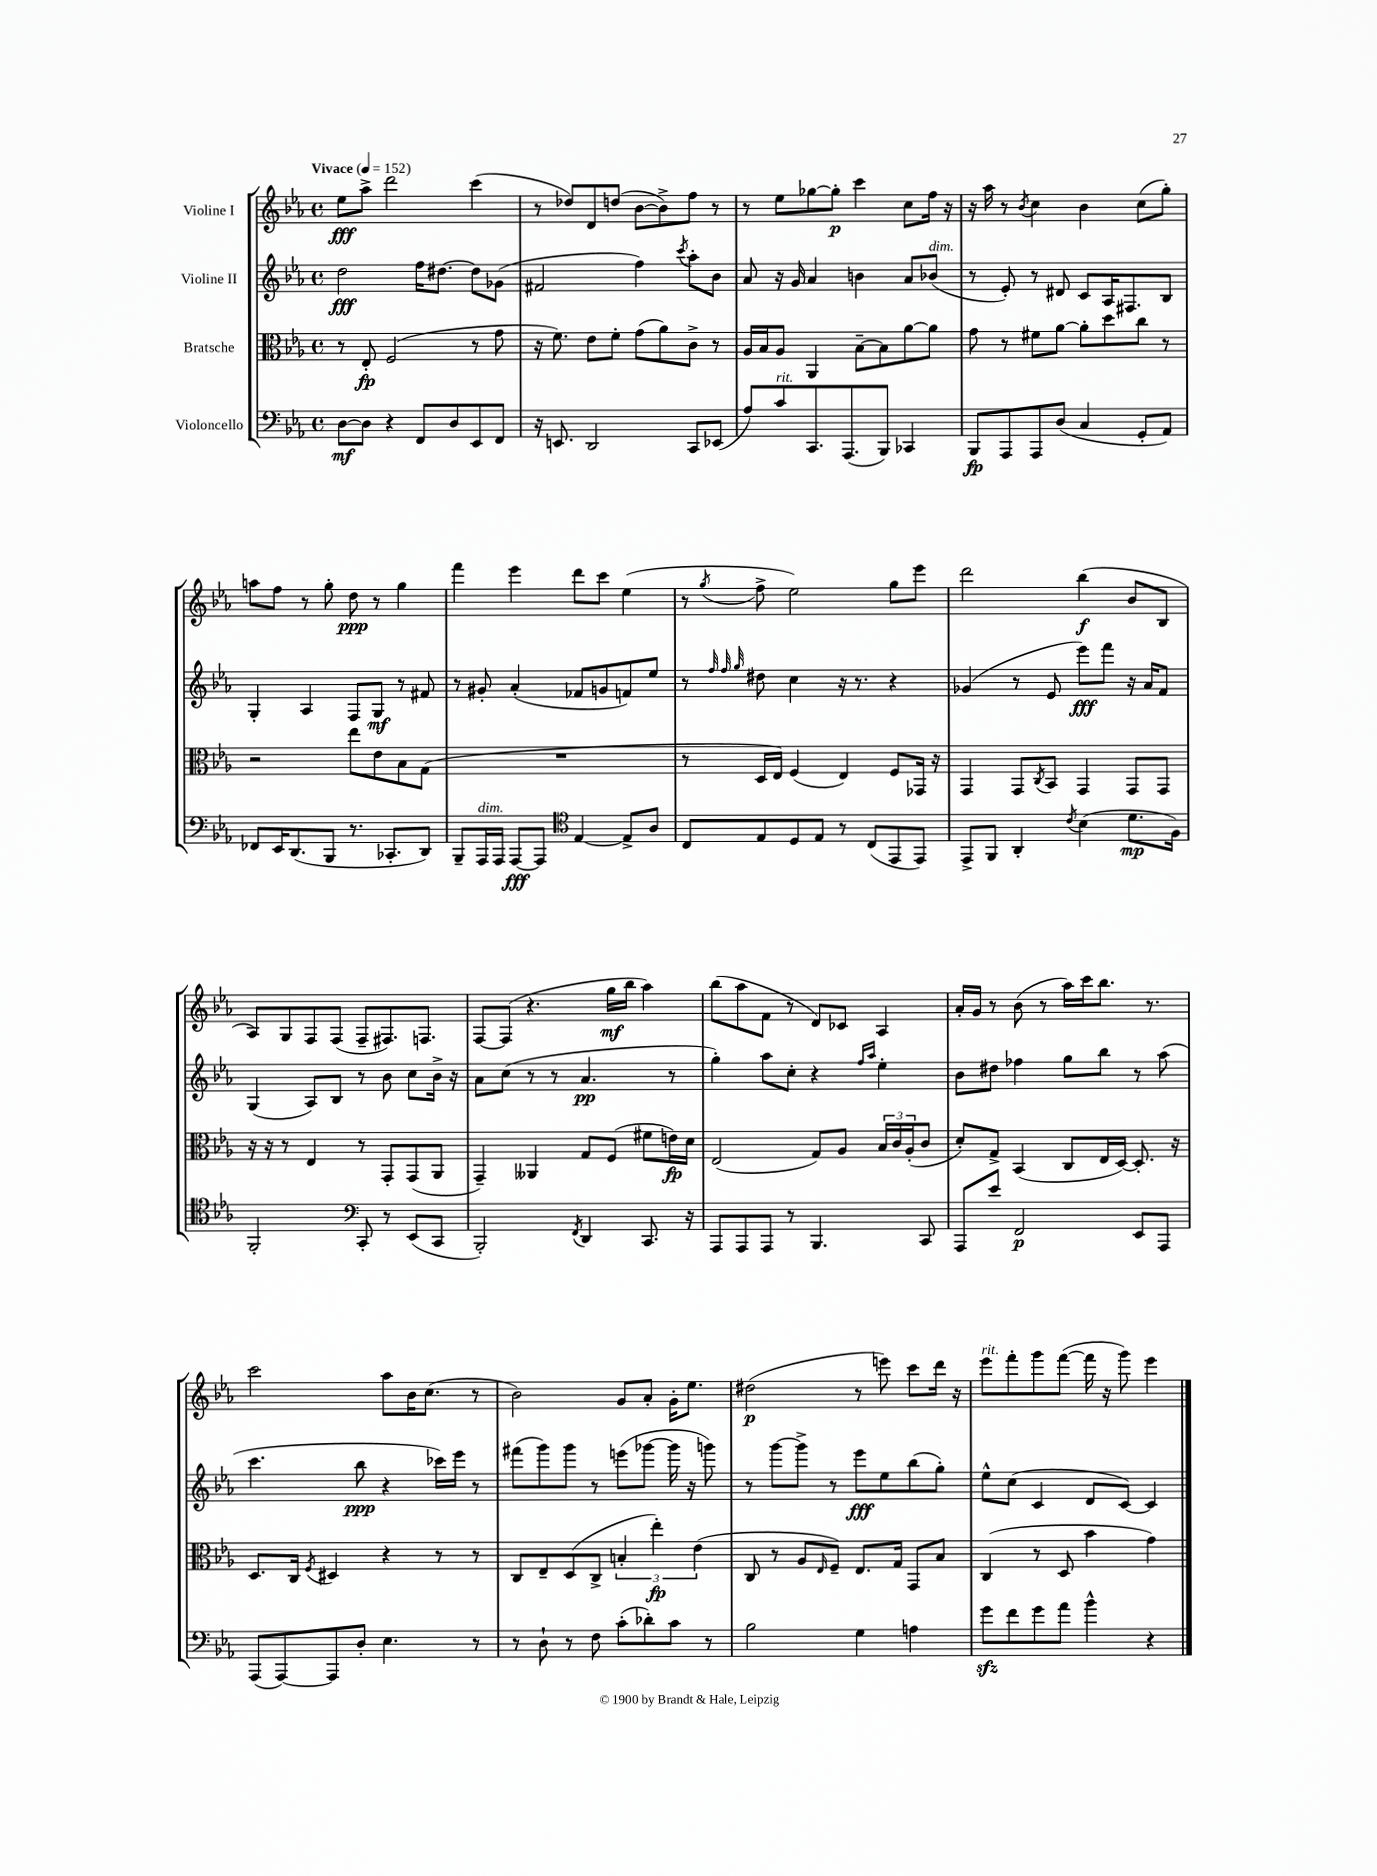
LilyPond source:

<<
\new StaffGroup <<
\new Staff = "s0" \with { instrumentName = "Violine I" } {
    \clef treble \key ees \major \defaultTimeSignature \time 4/4 \tempo "Vivace" 4 = 152
    ees''8\fff aes''8-> d'''2 c'''4( |
    r8 des''8) d'8 d''8( bes'8~ bes'8->) f''8 r8 |
    r8 ees''8 ges''8~ ges''8-.\p c'''4 c''8 f''16 r16 |
    r16 aes''16 r8 \acciaccatura { bes'8 } c''4 bes'4 c''8( g''8-.) |
    a''8 f''8 r8 g''8-. d''8\ppp r8 g''4 |
    f'''4 ees'''4 d'''8 c'''8 ees''4( |
    r8 \acciaccatura { g''8 } f''8-> ees''2) g''8 ees'''8 |
    d'''2 bes''4\f( bes'8 bes8 |
    aes8) g8 f8 f8( f8-- fis8.) f8. |
    f8~ f8( r4. g''16\mf bes''16 aes''4) |
    bes''8( aes''8 f'8 r8 d'8) ces'8 aes4 |
    aes'16-. g'16 r8 bes'8( r8 aes''16) c'''16 bes''8. r8. |
    c'''2 aes''8 bes'16 c''8.( r8 |
    bes'2) g'8 aes'8-. g'16-. ees''8. |
    dis''2\p( r8 e'''8) c'''8 d'''16 r16 |
    ees'''8^\markup { \italic "rit." } f'''8-. g'''8 f'''8~( f'''16 r16 g'''8) ees'''4 \bar "|." |
}
\new Staff = "s1" \with { instrumentName = "Violine II" } {
    \clef treble \key ees \major \defaultTimeSignature \time 4/4
    d''2\fff f''16 dis''8.~ dis''8 ges'8( |
    fis'2 f''4) \acciaccatura { c'''8 } aes''8-. bes'8 |
    aes'8 r16 g'16 aes'4 b'4 aes'8 bes'8^\markup { \italic "dim." }( |
    r8 ees'8-.) r8 dis'8 c'8 aes16 fis8. bes8 |
    g4-. aes4 f8 g8\mf r8 fis'8 |
    r8 gis'8-. aes'4-.( fes'8 g'8 f'8) ees''8 |
    r8 \grace { f''32 f''32 g''32 } dis''8 c''4 r16 r8. r4 |
    ges'4( r8 ees'8 ees'''8\fff) f'''8 r16 aes'16 f'8 |
    g4( aes8) bes8 r8 bes'8 c''8 bes'16-> r16 |
    aes'8 c''8( r8 r8 aes'4.\pp r8 |
    g''4-.) aes''8 c''8-. r4 \grace { f''16 aes''16 } ees''4-. |
    bes'8 dis''8 fes''4 g''8 bes''8 r8 aes''8( |
    c'''4. bes''8\ppp r4 ces'''16) ees'''16 r8 |
    fis'''8( g'''8) g'''8 r8 e'''8( ges'''8~ ges'''16 r16 g'''8) |
    r8 g'''8~ g'''8-> r8 ees'''8\fff ees''8 bes''8( g''8-.) |
    ees''8-^ c''8( c'4 d'8 c'8~) c'4 \bar "|." |
}
\new Staff = "s2" \with { instrumentName = "Bratsche" } {
    \clef alto \key ees \major \defaultTimeSignature \time 4/4
    r8 ees8-.\fp f2( r8 g'8 |
    r16 f'8.) ees'8 f'8-. g'8( aes'8) c'8-> r8 |
    aes16 bes16 aes8 aes,4 bes8~-- bes8 aes'8~ aes'8 |
    g'8 r8 fis'8 aes'8~ aes'8-. d''8 c''8 r8 |
    r2 ees''8 ees'8 bes8 g8( |
    R1 |
    r8 d16 ees16) f4( ees4) f8 ges,16 r16 |
    g,4 g,8 \acciaccatura { c8 } bes,8 g,4 g,8 g,8 |
    r16 r16 r8 ees4 r8 g,8-. g,8( aes,8 |
    g,4--) aeses,4 g8 f8( fis'8 e'16\fp) d'16 |
    ees2( g8) aes8 \tuplet 3/2 { bes16 c'16 aes16-.( } c'8 |
    d'8-.) g8-> bes,4( c8 ees16 d16~) d8.-. r16 |
    d8. c16 \acciaccatura { f8 } dis4 r4 r8 r8 |
    c8 ees8-- d8( c8-> \tuplet 3/2 { b4-. ees''4-.\fp) ees'4( } |
    c8 r8 aes8 \grace { ees16 } f8--) ees8. g16 g,8 bes8 |
    c4( r8 d8 bes'4 g'4) \bar "|." |
}
\new Staff = "s3" \with { instrumentName = "Violoncello" } {
    \clef bass \key ees \major \defaultTimeSignature \time 4/4
    d8~\mf d8 r4 f,8 d8 ees,8 f,8 |
    r16 e,8. d,2 c,8 ees,8( |
    aes8) c'8^\markup { \italic "rit." } c,8. aes,,8.( bes,,8) ces,4 |
    bes,,8\fp aes,,8 aes,,8 d8( c4 g,8-. aes,8) |
    fes,8 ees,16 d,8.( bes,,8 r8. ces,8.-. d,8) |
    bes,,8-- aes,,16^\markup { \italic "dim." } aes,,16 aes,,8~\fff aes,,8 \clef tenor ees4~ ees8-> aes8 |
    c8 ees8 d8 ees8 r8 c8( ees,8 ees,8) |
    ees,8-> f,8 aes,4-. \acciaccatura { c'8 } bes4( d'8.\mp f16) |
    f,2-. \clef bass c,8-. r8 ees,8( c,8 |
    bes,,2-.) \acciaccatura { f,8 } d,4 c,8. r16 |
    aes,,8 aes,,8 aes,,8 r8 bes,,4. c,8 |
    aes,,8 ees'8 f,2\p ees,8 aes,,8 |
    aes,,8( aes,,8~) aes,,8 d8-. ees4. r8 |
    r8 d8-! r8 f8 c'8-.( des'8-.) c'8 r8 |
    bes2 g4 a4 |
    g'8\sfz f'8 g'8 aes'8 bes'4-^ r4 \bar "|." |
}
>>
>>
\layout { \context { \Score \remove "Bar_number_engraver" } }
